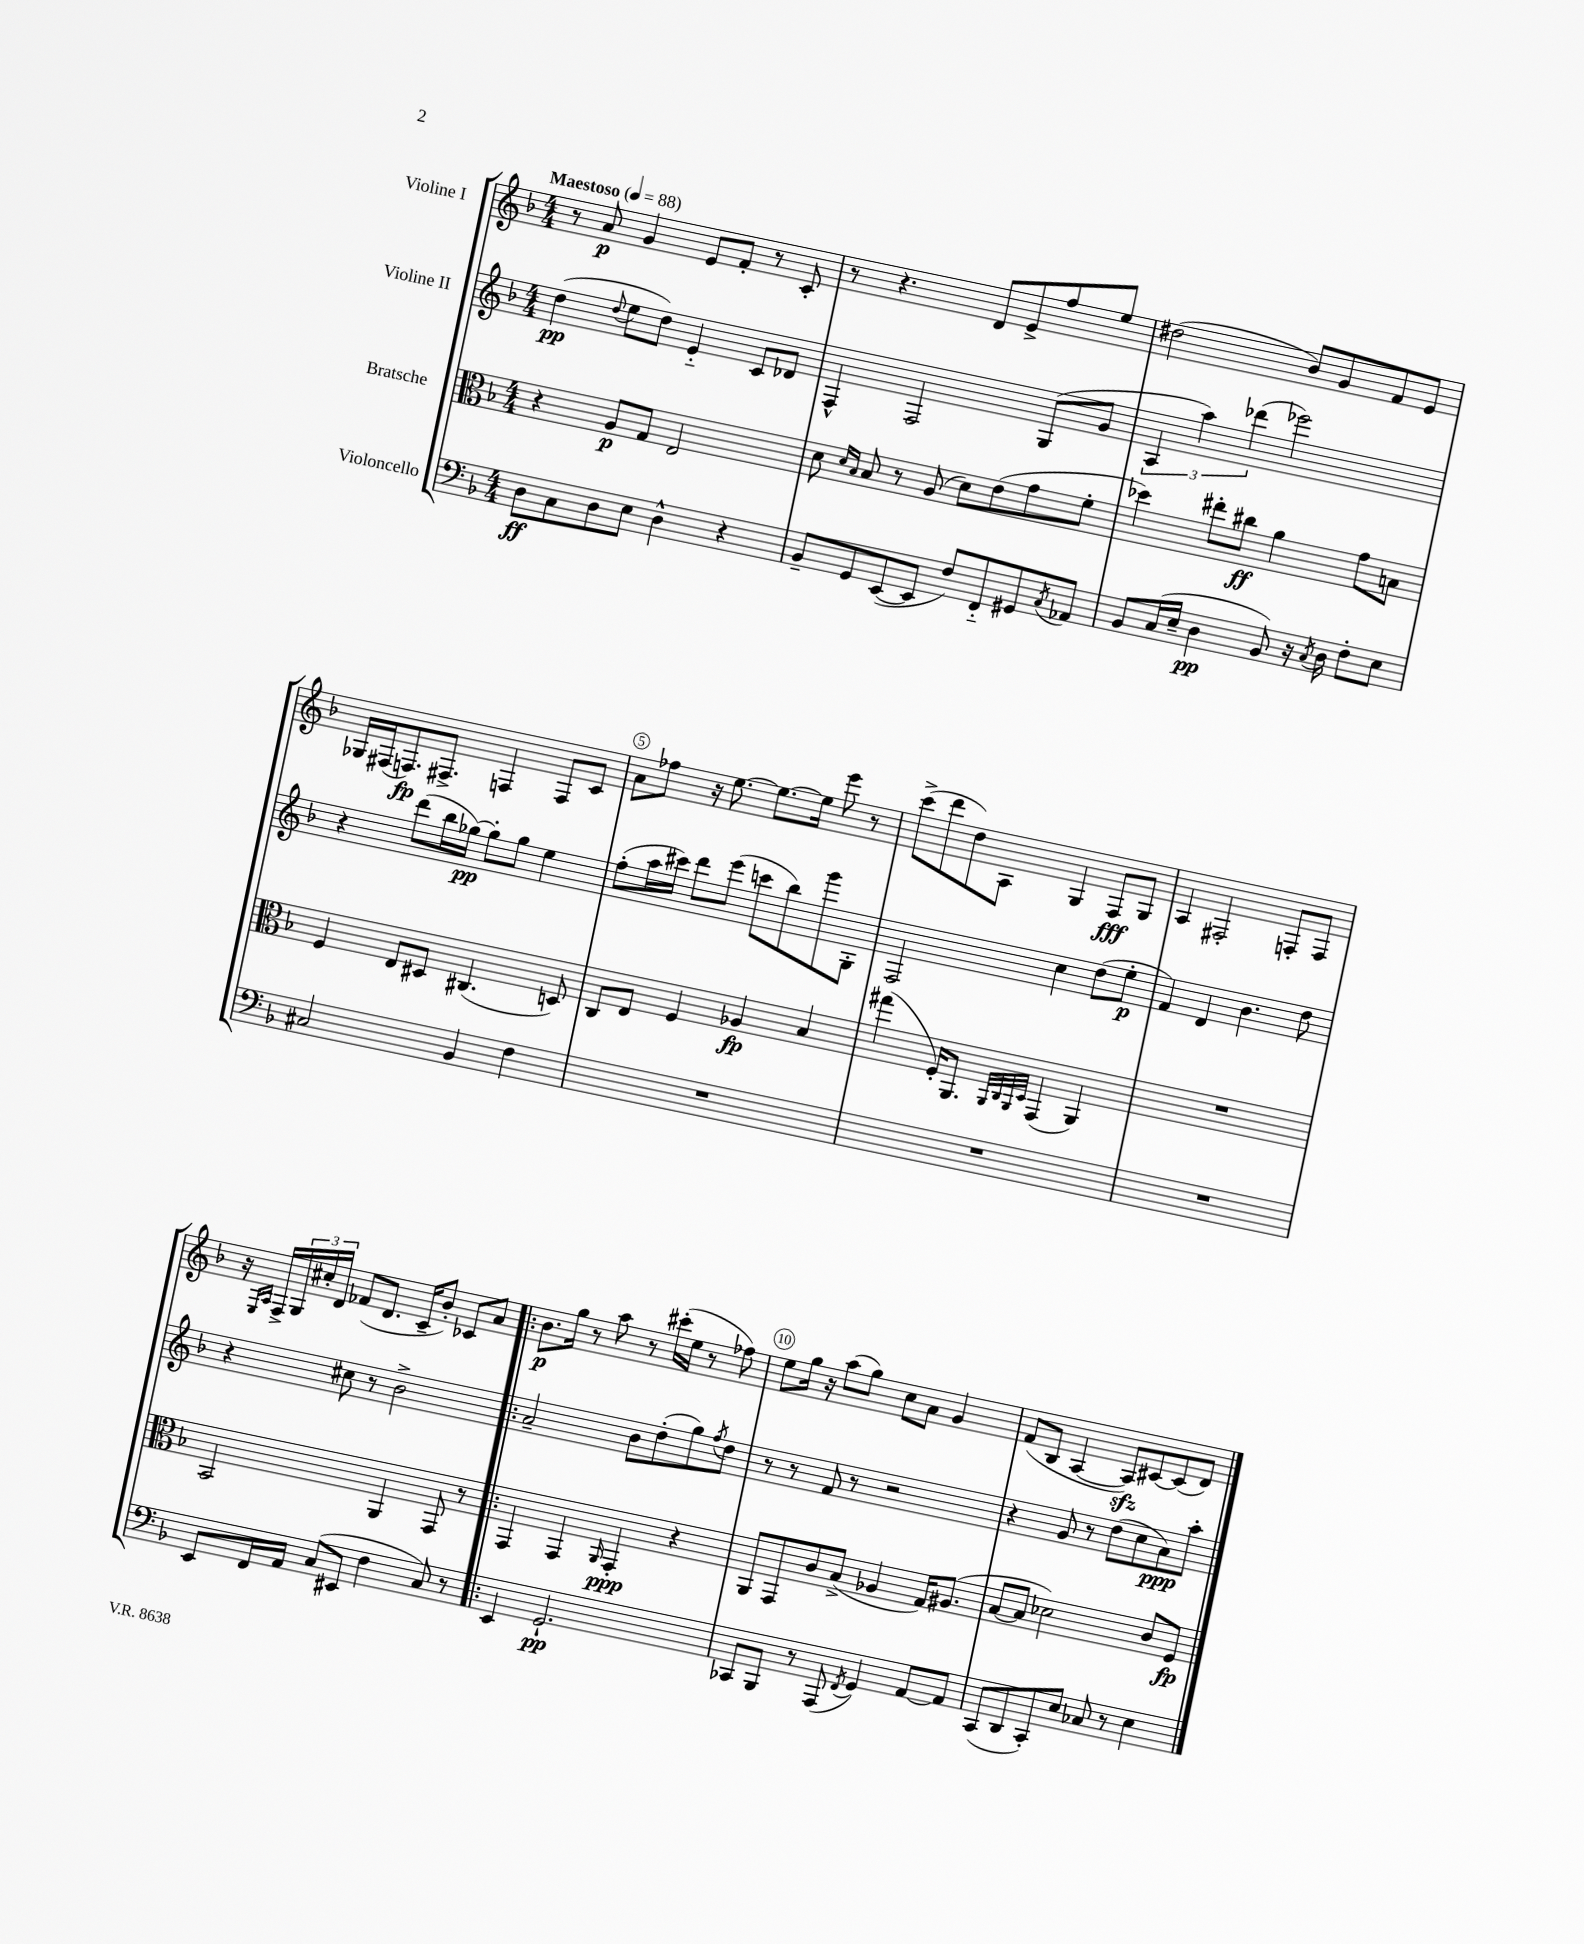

**kern	**kern	**kern	**kern
*staff4	*staff3	*staff2	*staff1
*clefF4	*clefC3	*clefG2	*clefG2
*k[b-]	*k[b-]	*k[b-]	*k[b-]
*M4/4	*M4/4	*M4/4	*M4/4
*MM88	*MM88	*MM88	*MM88
8D	4r	(4dd	8r
8C	.	.	8a
.	.	8qqdd	.
8D	8A	8ee	4g
8E	8G	8dd)	.
4D^^	2E	4e'~	8e
.	.	.	8f'
4r	.	8c	8r
.	.	8d-	8c'
=	=	=	=
8BB-~	8d	4F^^	8r
.	16qqd	.	.
.	16qqB-	.	.
8GG	8B-	.	4.r
([8EE	8r	2F	.
8EE]	(8A	.	.
8F)	8d)	.	8d
8FF'~	(8e	.	8e^
8GG#	8g	(8G	8ff
8qC	.	.	.
8AA-	8f'	8g	8ee
=	=	=	=
8BB-	4dd-)	6A	(2dd#
(16C	.	.	.
.	.	6aa)	.
16E~	.	.	.
4D	8ee#'	.	.
.	.	(6ddd-	.
.	8cc#	.	.
8BB-)	4a	2eee-)	8b-)
16r	.	.	8g
8qC	.	.	.
16D	.	.	.
8F'	8g	.	8f
8E	8B	.	8e
=	=	=	=
2C#	4F	4r	16G-
.	.	.	(16F#
.	.	.	8.F)
.	8E	(8ddd	.
.	.	.	8.F#^
.	8D#	16bb-	.
.	.	[16gg-)	.
4BB-	(4.C#	8gg-']	4F
.	.	8gg-	.
4F	.	4ee	8F
.	8D)	.	8c
=	=	=	=
1r	8C	(8ff'	8a
.	8E	16aa	8ff-
.	.	16ccc#)	.
.	4F	8ddd	16r
.	.	.	[8.ee
.	.	(8eee	.
.	4A-	8ccc	8.ee_
.	.	8bb-)	.
.	.	.	16ee]
.	4B-	8ggg	8eee
.	.	8G'	8r
=	=	=	=
1r	(4gg#	2F	(8ccc^
.	.	.	8ddd
.	16F')	.	8dd)
.	8.AA	.	.
.	.	.	8A
.	32qqAA	.	.
.	32qqC	.	.
.	32qqAA	.	.
.	32qqD	.	.
.	(4GG	4cc	4G
.	4AA)	(8dd	8F
.	.	8ee'	8G
=	=	=	=
1r	1r	4f)	4A
.	.	4d	2F#'
.	.	4.b-	.
.	.	.	8F'
.	.	8dd	8F
=	=	=	=
8EE	2BB-	4r	16r
.	.	.	16qqE
.	.	.	16qqA
.	.	.	16F^
16FF	.	.	24G
.	.	.	24cc#'
16AA	.	.	.
.	.	.	24d
(8C	.	8cc#	(8f-
8EE#	.	8r	8.d
4F	4AA	2b-^	.
.	.	.	16c~
.	.	.	8b-')
8C)	8GG	.	8c-
8r	8r	.	8a
=!|:	=!|:	=!|:	=!|:
4EE	4GG	2a~	8.b-
.	.	.	16gg
2.GG`	4GG	.	8r
.	.	.	8aa
.	16qqAA	.	.
.	4GG'	8b-	8r
.	.	(8dd'	(16ccc#'
.	.	.	16ee
.	4r	8gg)	8r
.	.	8qff	.
.	.	8dd	8ff-)
=	=	=	=
8CC-	8AA	8r	8ee
8BBB-	8GG	8r	16gg
.	.	.	16r
8r	8c	8f	(8aa
(8AAA	(8B-^	8r	8gg)
8qFF	.	.	.
4GG)	4A-	2r	8cc
.	.	.	8a
[8AA	16G)	.	4g
.	(8.A#	.	.
8AA]	.	.	.
=	=	=	=
(8CC	[8B-	4r	(8f
8DD	8B-]	.	8B-
8CC')	2d-)	8g	[4A
8E	.	8r	.
8C-	.	(8dd	8A])
8r	.	8cc	[8c#
4E	8c	8a)	(8c#]
.	8F	8aa'	8d)
==	==	==	==
*-	*-	*-	*-
